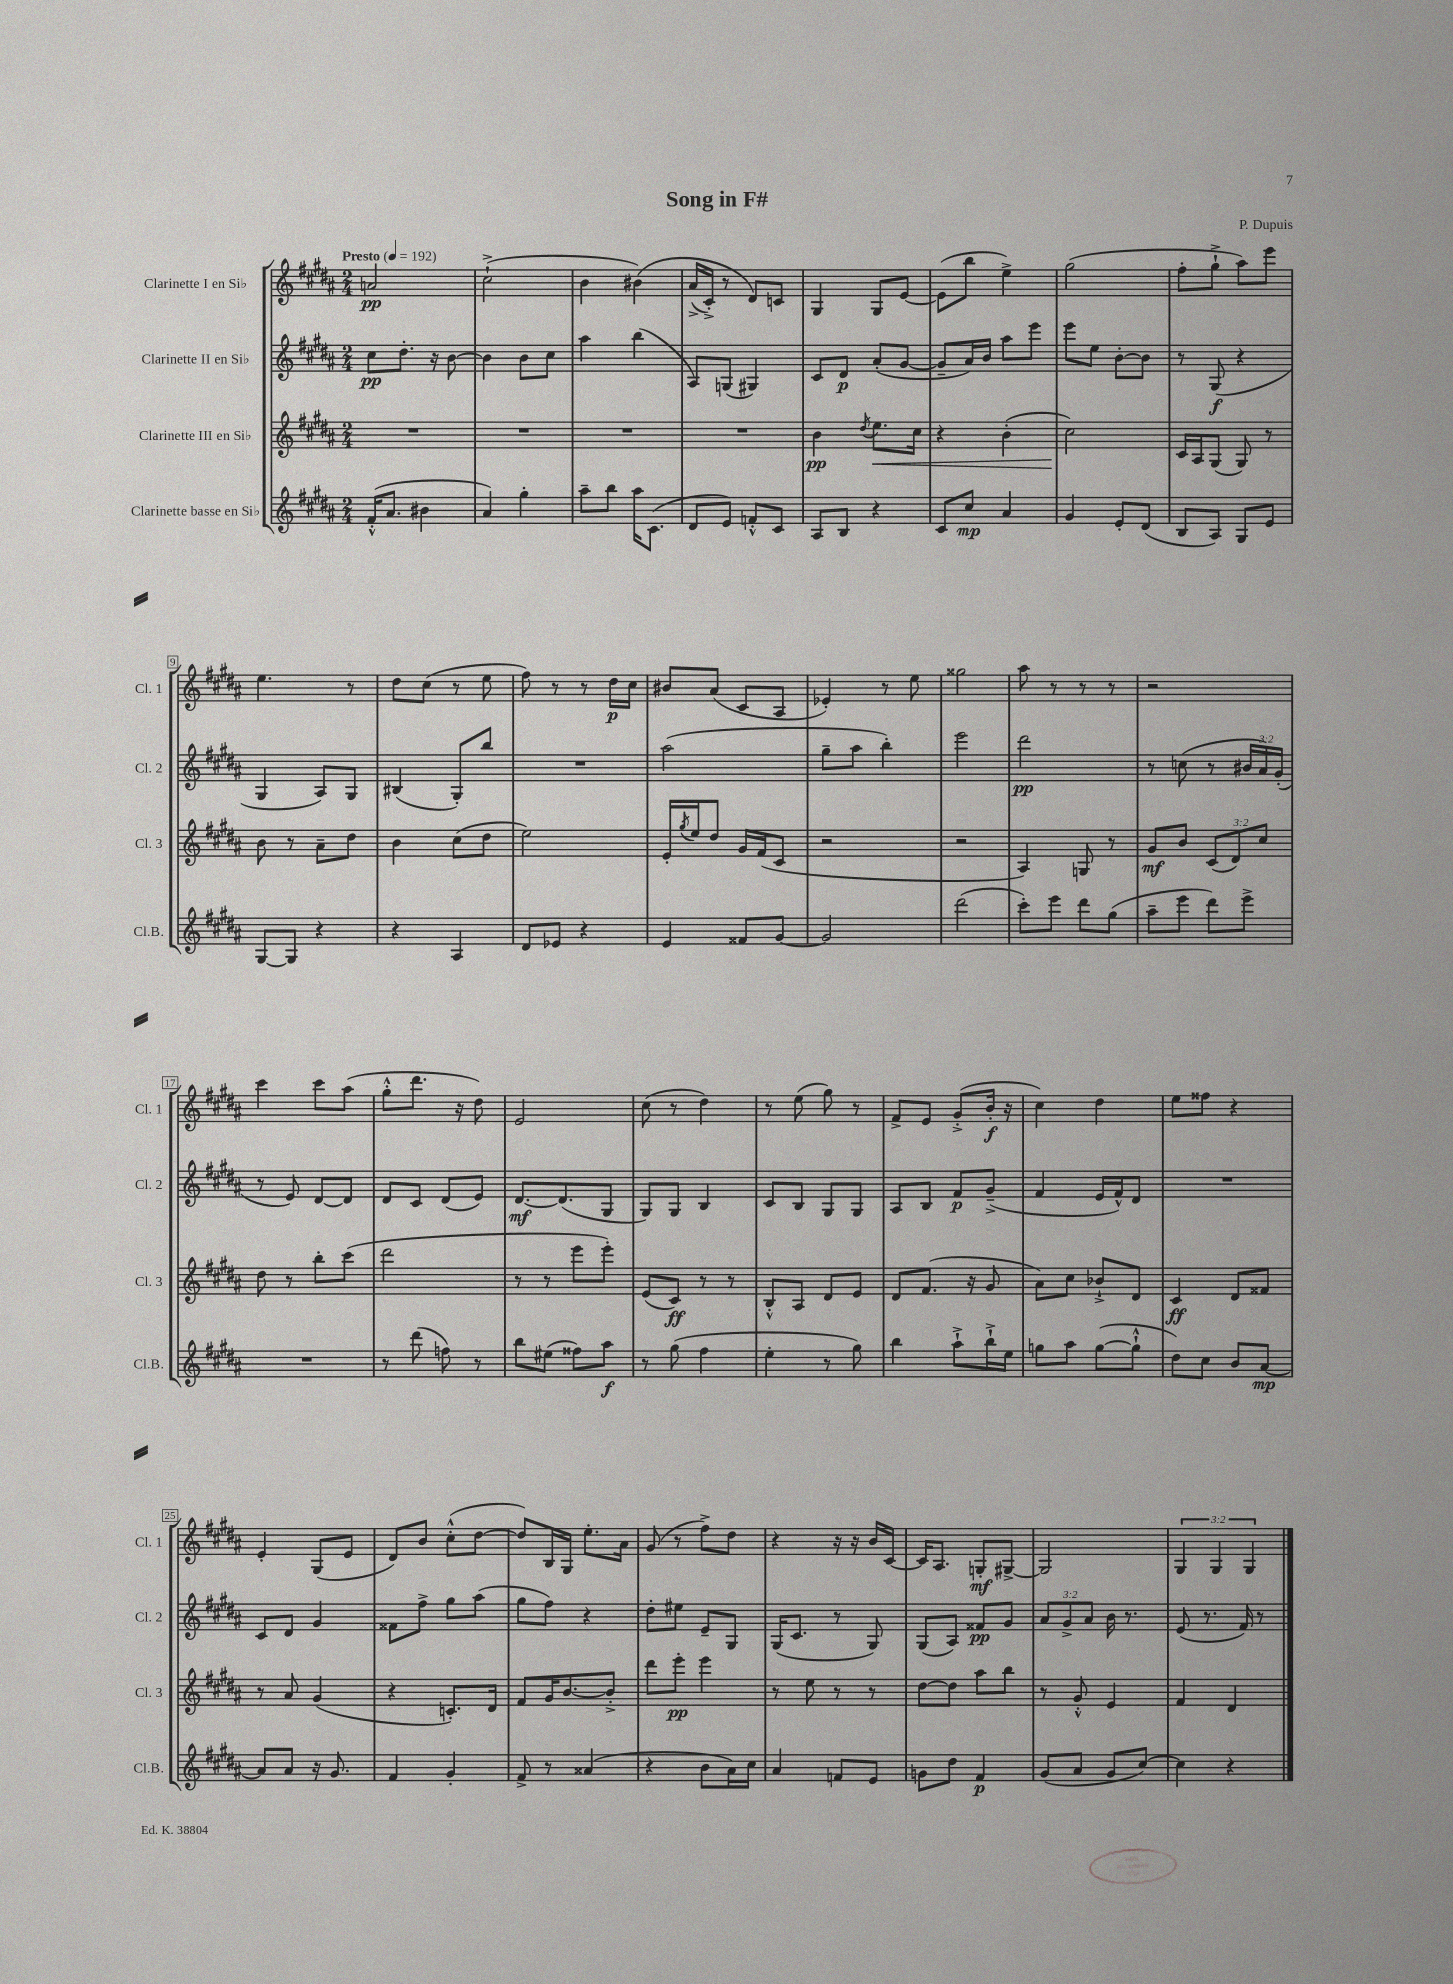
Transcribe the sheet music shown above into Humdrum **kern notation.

**kern	**kern	**kern	**kern
*staff4	*staff3	*staff2	*staff1
*clefG2	*clefG2	*clefG2	*clefG2
*k[f#c#g#d#a#]	*k[f#c#g#d#a#]	*k[f#c#g#d#a#]	*k[f#c#g#d#a#]
*M2/4	*M2/4	*M2/4	*M2/4
*MM192	*MM192	*MM192	*MM192
(16f#'^^/LK	2r	8cc#\L	2a/
8.a#/J	.	.	.
.	.	8.dd#'\J	.
4b#\	.	.	.
.	.	16r	.
.	.	[8b\	.
=	=	=	=
4a#/)	2r	4b\]	(2cc#`^\
4gg#'\	.	8b\L	.
.	.	8cc#\J	.
=	=	=	=
8aa#~\L	2r	4aa#\	4b\
8bb\J	.	.	.
16aa#\LK	.	(4bb\	&(4b#\)
(8.c#\J	.	.	.
=	=	=	=
8d#/L	2r	8A#/L)	(16a#^/LL
.	.	.	16c#'^/JJ)
8e/J)	.	(8G/J	8r
8f'^^/L	.	4G#/)	8d#/L&)
8c#/J	.	.	8c/J
=	=	=	=
8A#/L	4b\	8c#/L	4G#/
8B/J	.	8d#/J	.
.	8qdd#/	.	.
4r	8.ee\L	(8a#'/L	8G#/L
.	.	[8g#/J	[8e/J
.	16cc#\Jk	.	.
=	=	=	=
8c#/L	4r	8g#~/]L	(8e\]L
8cc#/J	.	16a#/L)	8bb\J
.	.	16b/JJ	.
4a#/	(4b'\	8aa#\L	4ee^\)
.	.	8eee\J	.
=	=	=	=
4g#/	2cc#\)	8eee\L	(2gg#\
.	.	8ee\J	.
8e'/L	.	[8b'\L	.
(8d#/J	.	8b\]J	.
=	=	=	=
8B/L	16c#/LL	8r	8ff#'\L
.	16A#/J	.	.
8A#/J)	(8G#/J	(8G#/	8gg#`^\J
8G#/L	8G#/)	4r	8aa#\L)
8e/J	8r	.	8eee\J
=	=	=	=
[8G#/L	8b\	4G#/	4.ee\
8G#/]J	8r	.	.
4r	8a#~\L	8A#/L)	.
.	8dd#\J	8G#/J	8r
=	=	=	=
4r	4b\	(4B#/	8dd#\L
.	.	.	(8cc#\J
4A#/	(8cc#\L	8G#'/L)	8r
.	8dd#\J	8bb/J	8ee\
=	=	=	=
8d#/L	2ee\)	2r	8ff#\)
8e-/J	.	.	8r
4r	.	.	8r
.	.	.	16dd#\LL
.	.	.	16cc#\JJ
=	=	=	=
4e/	16e'/LL	(2aa#\	8b#/L
.	8qgg#/	.	.
.	16ee/J	.	.
.	8dd#/J	.	(8a#/J
8f##/L	16g#/LL	.	8c#/L
.	(16f#/J	.	.
[8g#/J	8c#/J	.	8A#/J
=	=	=	=
2g#/]	2r	8gg#~\L	4e-'/)
.	.	8aa#\J	.
.	.	4bb'\)	8r
.	.	.	8ee\
=	=	=	=
(2ddd#\	2r	2eee\	2gg##\
=	=	=	=
8ccc#'\L)	4A#/)	2ddd#\	8aa#\
8eee\J	.	.	8r
8ddd#\L	8G/	.	8r
(8gg#\J	8r	.	8r
=	=	=	=
8aa#~\L	8g#/L	8r	2r
8eee\J	8b/J	(8cc\	.
8ddd#\L)	(12c#/L	8r	.
.	12d#/)	.	.
8eee^\J	.	24b#/LL	.
.	12cc#/J	24a#/)	.
.	.	(24g#'/JJ	.
=	=	=	=
2r	8dd#\	8r	4ccc#\
.	8r	8e/)	.
.	8bb'\L	[8d#/L	8ccc#\L
.	(8ccc#\J	8d#/]J	(8aa#\J
=	=	=	=
8r	2ddd#\	8d#/L	8gg#'^^\L
(8ddd#\	.	8c#/J	8.ddd#\J
8ff\)	.	(8d#/L	.
.	.	.	16r
8r	.	8e/J)	8dd#\)
=	=	=	=
8bb\L	8r	[8.d#/L	2e/
(8ee#\J	8r	.	.
.	.	(8.d#/]	.
8ff##\L)	8eee\L	.	.
8aa#\J	8eee'\J)	8G#/J	.
=	=	=	=
8r	(8e/L	8G#/L)	(8cc#\
(8gg#\	8c#/J)	8G#/J	8r
4ff#\	8r	4B/	4dd#\)
.	8r	.	.
=	=	=	=
4ee'\	8B'^^/L	8c#/L	8r
.	8A#/J	8B/J	(8ee\
8r	8d#/L	8G#/L	8gg#\)
8gg#\)	8e/J	8G#/J	8r
=	=	=	=
4bb\	8d#/L	8A#/L	8f#^/L
.	(8.f#/J	8B/J	8e/J
8aa#`^\L	.	8f#/L	(8g#'^/L
.	16r	.	.
16bb`^\L	8g#/	(8g#~^/J	16b'/Jk
16ee\JJ	.	.	16r
=	=	=	=
8gg\L	8a#\L)	4f#/	4cc#\)
8aa#\J	8cc#\J	.	.
([8gg\L	8b-`^/L	16e/LL	4dd#\
.	.	16f#^^/J)	.
8gg`^^\]J	8d#/J	8d#/J	.
=	=	=	=
8dd#\L)	4c#/	2r	8ee\L
8cc#\J	.	.	8ff##\J
8b/L	8d#/L	.	4r
[8a#/J	8f##/J	.	.
=	=	=	=
8a#/]L	8r	8c#/L	4e'/
8a#/J	8a#/	8d#/J	.
16r	(4g#/	4g#/	(8G#/L
8.g#/	.	.	.
.	.	.	8e/J
=	=	=	=
4f#/	4r	8f##\L	8d#/L)
.	.	8ff#^\J	8b/J
4g#'/	8.c'/L)	8gg#\L	(8cc#'^^\L
.	.	(8aa#\J	[8dd#\J
.	16d#/Jk	.	.
=	=	=	=
8f#^/	8f#/L	8gg#\L	8dd#/]L)
8r	16g#/K	8ff#\J)	16B/L
.	[8.b/	.	16G#/JJ
(4a##/	.	4r	8.ee'\L
.	8b'^/]J	.	.
.	.	.	16a#\Jk
=	=	=	=
4r	8ddd#\L	8dd#'\L	(8g#/
.	8eee'\J	8ee#\J	8r
8b\L	4eee\	8e~/L	8ff#^\L)
16a#\L)	.	8G#/J	8dd#\J
16cc#\JJ	.	.	.
=	=	=	=
4a#/	8r	(16G#/LK	4r
.	.	8.c#/J	.
.	8ee\	.	.
8f/L	8r	8r	16r
.	.	.	16r
8e/J	8r	8G#/)	16b/LL
.	.	.	[16c#/JJ
=	=	=	=
8g\L	[8dd#\L	(8G#/L	16c#/]LK
.	.	.	8.A#/J
8dd#\J	8dd#\]J	8A#/J)	.
4f#/	8aa#\L	8f##/L	8G'/L
.	8bb\J	8g#/J	[8G#^/J
=	=	=	=
(8g#/L	8r	12a#/L	2G#/]
.	.	12g#^/	.
8a#/J	8g#'^^/	.	.
.	.	12a#/J	.
8g#/L	4e/	16b\	.
.	.	8.r	.
[8cc#/J)	.	.	.
=	=	=	=
4cc#\]	4f#/	(8e/	6G#/
.	.	8.r	.
.	.	.	6G#/
4r	4d#/	.	.
.	.	16f#/)	.
.	.	.	6G#/
.	.	8r	.
==	==	==	==
*-	*-	*-	*-
